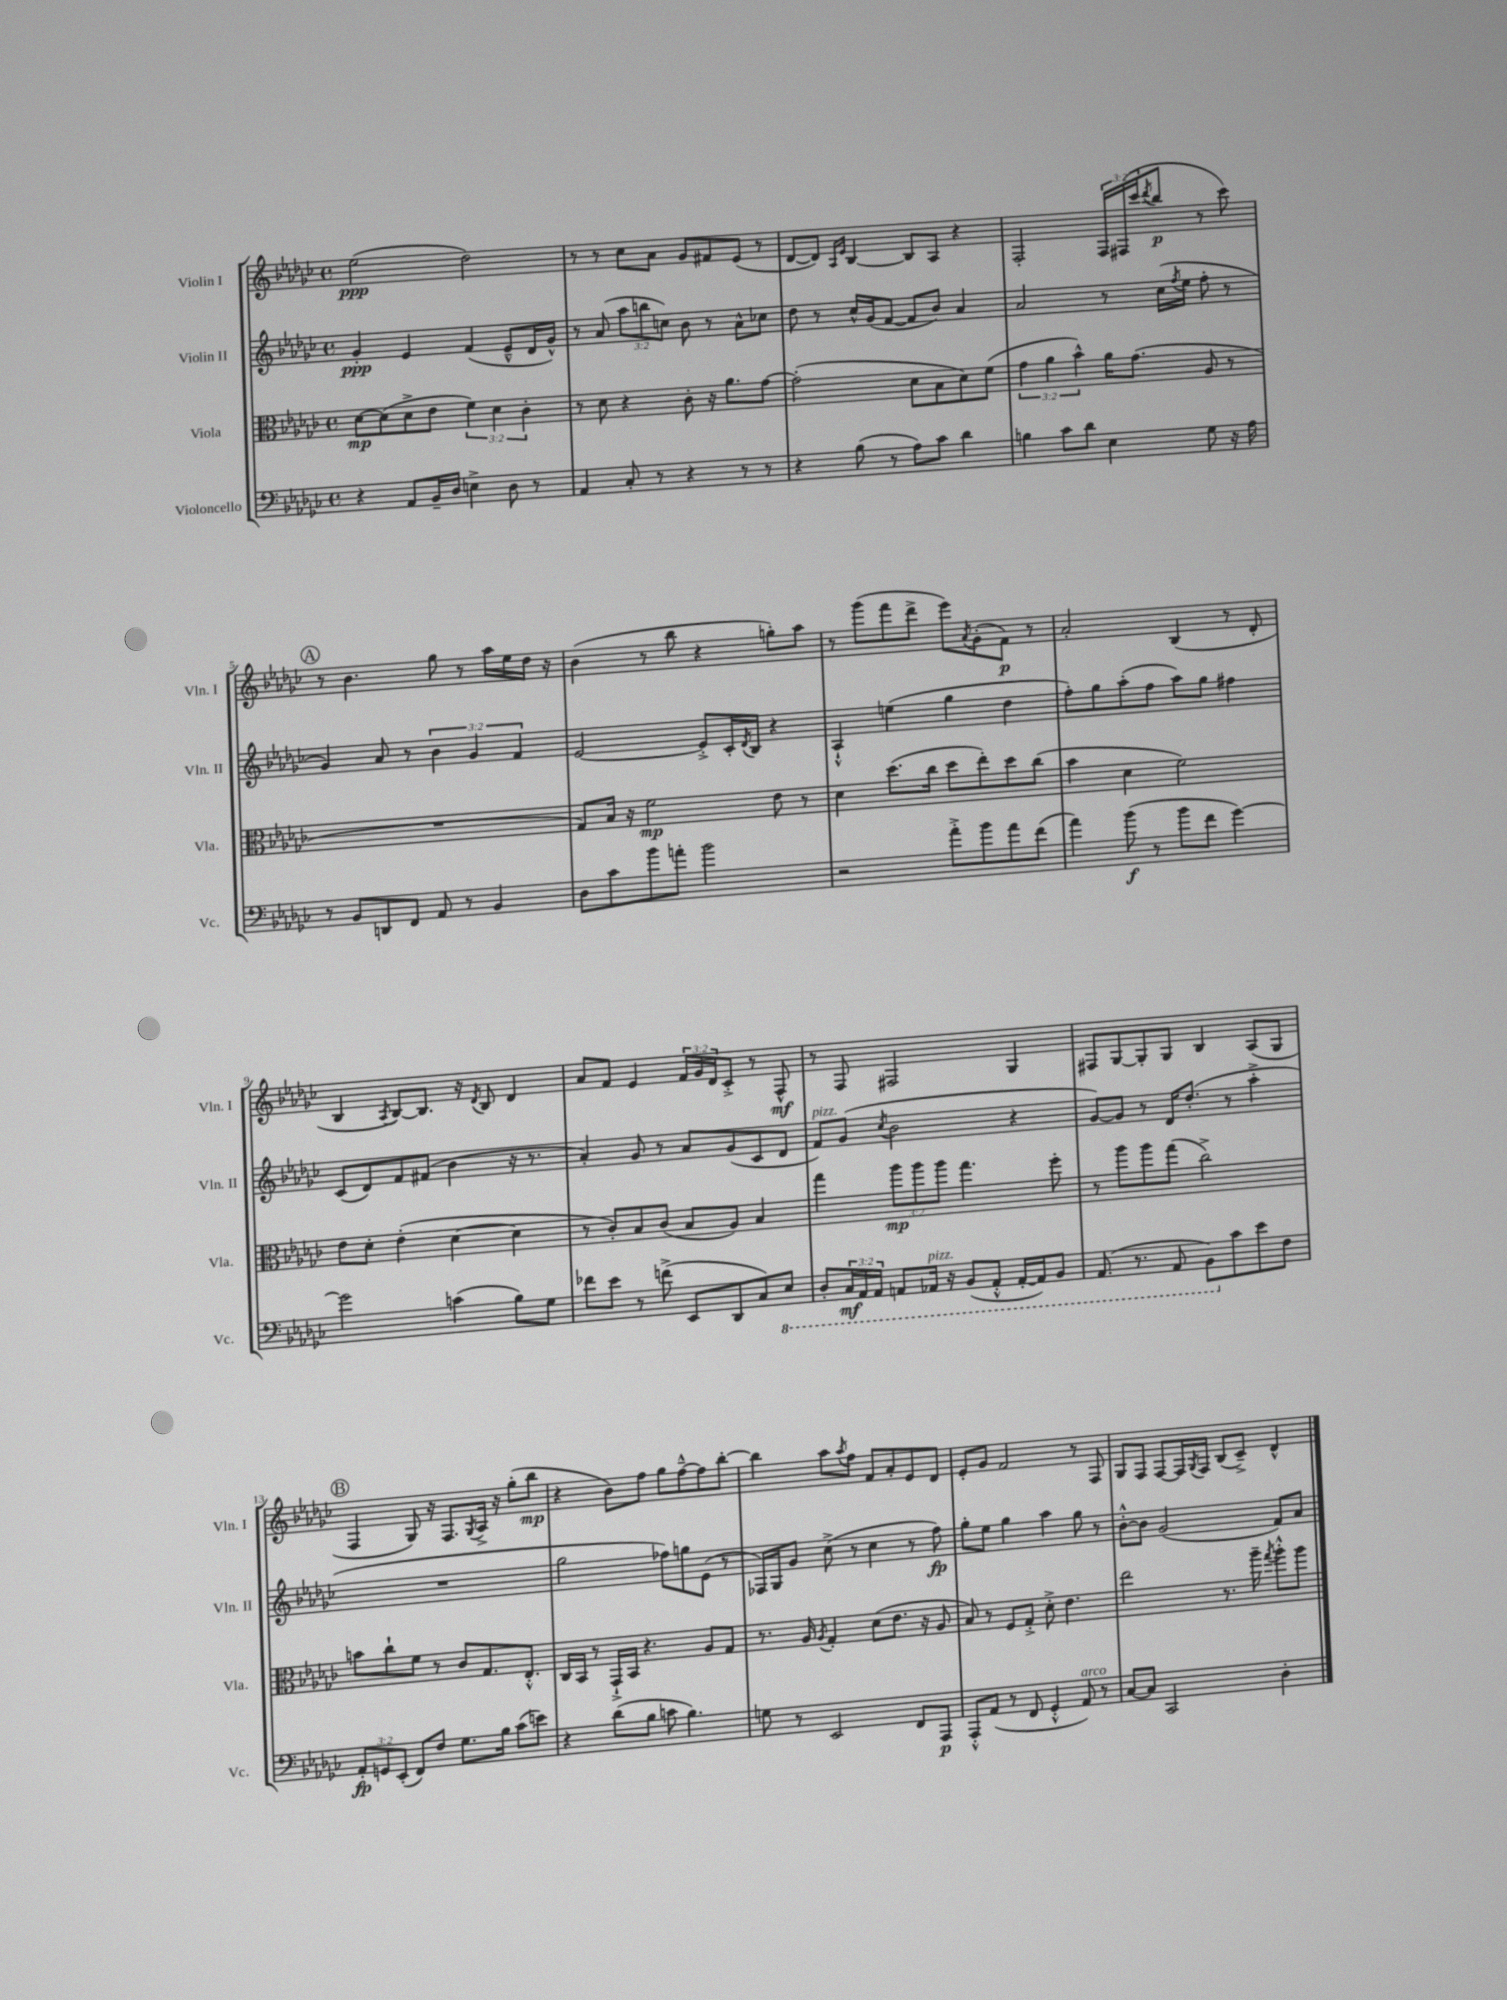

**kern	**dynam	**kern	**dynam	**kern	**dynam	**kern	**dynam
*part4	*part4	*part3	*part3	*part2	*part2	*part1	*part1
*staff4	*staff4	*staff3	*staff3	*staff2	*staff2	*staff1	*staff1
*I"Violoncello	*	*I"Viola	*	*I"Violin II	*	*I"Violin I	*
*I'Vc.	*	*I'Vla.	*	*I'Vln. II	*	*I'Vln. I	*
*clefF4	*	*clefC3	*	*clefG2	*	*clefG2	*
*k[b-e-a-d-g-c-]	*	*k[b-e-a-d-g-c-]	*	*k[b-e-a-d-g-c-]	*	*k[b-e-a-d-g-c-]	*
*M4/4	*	*M4/4	*	*M4/4	*	*M4/4	*
*met(c)	*	*met(c)	*	*met(c)	*	*met(c)	*
=1	=1	=1	=1	=1	=1	=1	=1
4r	.	[8d-\L	mp	4g-'/	ppp	(2ee-\	ppp
.	.	(8d-\]	.	.	.	.	.
8AA-/L	.	8d-^\	.	4e-/	.	.	.
16BB-~/L	.	8e-\J	.	.	.	.	.
16D-/JJ	.	.	.	.	.	.	.
4En^\	.	6f\)	.	(4f/	.	2dd-\)	.
.	.	6d-\	.	.	.	.	.
8D-\	.	.	.	8e-~^^/L	.	.	.
.	.	6c-'\	.	.	.	.	.
8r	.	.	.	16d-/L	.	.	.
.	.	.	.	16g-^^/JJ)	.	.	.
=2	=2	=2	=2	=2	=2	=2	=2
4AA-/	.	8r	.	8r	.	8r	.
.	.	8d-\	.	(8a-/	.	8r	.
8C-'/	.	4r	.	12aa-\L	.	8cc-\L	.
.	.	.	.	12bbn\	.	.	.
8r	.	.	.	.	.	8a-\J	.
.	.	.	.	12ccn\J)	.	.	.
4r	.	8c-'\	.	8b-\	.	8g-/L	.
.	.	16r	.	8r	.	8f#X/	.
.	.	8.a-\L	.	.	.	.	.
8r	.	.	.	8a-^^\L	.	(8e-/J	.
8r	.	[8g-\J	.	8cc-X\J	.	8r	.
=3	=3	=3	=3	=3	=3	=3	=3
4r	.	(2g-'\]	.	8dd-\	.	[8d-/L	.
.	.	.	.	8r	.	8d-/J])	.
.	.	.	.	.	.	16qqA-/LL	.
.	.	.	.	.	.	16qqe-/JJ	.
(8B-\	.	.	.	16cc-^^/LL	.	[4B-/	.
.	.	.	.	(16g-/J	.	.	.
8r	.	.	.	[8f/J	.	.	.
8A-\L)	.	8d-\L	.	8f/L]	.	8B-/L]	.
8c-\J	.	8B-\	.	8b-/J)	.	8A-/J	.
4d-\	.	8d-\)	.	4a-/	.	4r	.
.	.	(8f\J	.	.	.	.	.
=4	=4	=4	=4	=4	=4	=4	=4
4Bn\	.	6g-\	.	2a-/	.	2F'/	.
.	.	6a-\	.	.	.	.	.
8c-\L	.	.	.	.	.	.	.
.	.	6b-^^\)	.	.	.	.	.
8d-\J	.	.	.	.	.	.	.
4E-\	.	16a-\KL	.	8r	.	24F/LL	.
.	.	.	.	.	.	(24F#X/	.
.	.	(8.g-\J	.	.	.	.	.
.	.	.	.	.	.	24ccc-/J	.
.	.	.	.	.	.	8qddd-/	.
.	.	.	.	(16cc-\LL	.	8bb-/J	p
.	.	.	.	8qff/	.	.	.
.	.	.	.	16ee-\JJ	.	.	.
8G-\	.	8A-/	.	8ff'\	.	8r	.
16r	.	8r	.	8r	.	8ccc-\)	.
16A-\	.	.	.	.	.	.	.
!!LO:LB:g=z
!!LO:REH:place=s1:t=A
=5	=5	=5	=5	=5	=5	=5	=5
8r	.	1r	.	4g-/)	.	8r	.
8BB-/L	.	.	.	.	.	4.b-\	.
8DDn/	.	.	.	8a-/	.	.	.
8FF/J	.	.	.	8r	.	.	.
8AA-/	.	.	.	6b-\	.	8gg-\	.
8r	.	.	.	.	.	8r	.
.	.	.	.	6g-/	.	.	.
4BB-/	.	.	.	.	.	16aa-\LL	.
.	.	.	.	.	.	16ee-\	.
.	.	.	.	6f/	.	.	.
.	.	.	.	.	.	16dd-\JJ	.
.	.	.	.	.	.	16r	.
=6	=6	=6	=6	=6	=6	=6	=6
8D-\L	.	8G-/L)	.	[2e-/	.	(4b-\	.
8c-\	.	16B-/Jk	.	.	.	.	.
.	.	16r	.	.	.	.	.
8b-\	.	2f\	mp	.	.	8r	.
8an'\J	.	.	.	.	.	8bb-\	.
2b-\	.	.	.	8e-'^/L]	.	4r	.
.	.	.	.	16c-'/L	.	.	.
.	.	.	.	8qd-/	.	.	.
.	.	.	.	16B-/JJ	.	.	.
.	.	8e-\	.	4r	.	8ggn'\L)	.
.	.	8r	.	.	.	8aa-\J	.
=7	=7	=7	=7	=7	=7	=7	=7
2r	.	4d-\	.	4A-`^^/	.	8r	.
.	.	.	.	.	.	(8ggg-\L	.
.	.	(8.dd-\L	.	(4een\	.	8fff\	.
.	.	.	.	.	.	8ddd-^\J	.
.	.	16cc-\Jk	.	.	.	.	.
8a-'^\L	.	8dd-\L	.	4gg-\	.	8eee-\L)	.
.	.	.	.	.	.	8qa-/	.
8b-\	.	8ee-'\)	.	.	.	(8g-'\	.
8a-\	.	8dd-\	.	4dd-\	.	8f\J)	p
(8f\J	.	(8cc-\J	.	.	.	8r	.
=8	=8	=8	=8	=8	=8	=8	=8
4a-\)	.	4b-\	.	8ff'\L)	.	2a-'/	.
.	.	.	.	8gg-\	.	.	.
(8b-\	f	4d-\	.	(8aa-'\	.	.	.
8r	.	.	.	8ff\J	.	.	.
8b-\L	.	2f\)	.	8aa-\L)	.	(4B-/	.
8f\J	.	.	.	8gg-\J	.	.	.
[4g-\)	.	.	.	4ff#X\	.	8r	.
.	.	.	.	.	.	8d-'/	.
!!LO:LB:g=z
=9	=9	=9	=9	=9	=9	=9	=9
2g-\]	.	8e-\L	.	(8c-/L	.	4B-/	.
.	.	8d-'\J	.	8d-/)	.	.	.
.	.	.	.	.	.	8qA-/	.
.	.	(4e-'\	.	8f/	.	[8B-/L)	.
.	.	.	.	(8f#X/J	.	8.B-/J]	.
(4cn\	.	[4d-\	.	4b-\	.	.	.
.	.	.	.	.	.	16r	.
.	.	.	.	.	.	8qd-/	.
.	.	.	.	.	.	8B-/	.
8B-\L)	.	4d-\]	.	16r	.	4d-/	.
.	.	.	.	8.r	.	.	.
8G-\J	.	.	.	.	.	.	.
=10	=10	=10	=10	=10	=10	=10	=10
8f-X\L	.	8r	.	4a-'/)	.	8a-/L	.
8e-\J	.	8c-'/L)	.	.	.	8f/J	.
8r	.	8B-/	.	8g-/	.	4e-/	.
(8fn^\	.	(8c-/J	.	8r	.	.	.
8EE-/L	.	8B-/L	.	8a-/L	.	24f/LL	.
.	.	.	.	.	.	24g-/	.
.	.	.	.	.	.	24d-/J	.
8DD-/	.	8A-/J)	.	(8g-/	.	8c-'^/J	.
8C-/)	.	4B-/	.	8c-/	.	8r	.
*8ba	*	*	*	*	*	*	*
8EE-/J	.	.	.	8d-/J	.	8F^^/	mf
=11	=11	=11	=11	=11	=11	=11	=11
!	!	!	!	!LO:TX:a:i:t=pizz.	!	!	!
8DD-'/L	.	4gg-\	.	8f/L)	.	8r	.
24CC-/L	mf	.	.	(8g-/J	.	8F/	.
24AAA-/	.	.	.	.	.	.	.
24AAA-/JJ	.	.	.	.	.	.	.
.	.	.	.	8qcc-/	.	.	.
8AAAn/L	.	12aa-\L	mp	2b-\	.	2F#X/	.
.	.	12aa-\	.	.	.	.	.
!LO:TX:a:i:t=pizz.	!	!	!	!	!	!	!
16AAA-X/Jk	.	.	.	.	.	.	.
.	.	12aa-\J	.	.	.	.	.
16r	.	.	.	.	.	.	.
(8BBB-/L	.	4.gg-\	.	.	.	.	.
8AAA-'^^/J	.	.	.	.	.	.	.
[16AAA-'/LL	.	.	.	4r	.	4G-/	.
16AAA-/J])	.	.	.	.	.	.	.
8BBB-/J	.	8ff'\	.	.	.	.	.
=12	=12	=12	=12	=12	=12	=12	=12
(8.AAA-/	.	8r	.	[8g-/L)	.	8F#X/L	.
.	.	8aa-\L	.	8g-/J]	.	[8G-/	.
8.r	.	.	.	.	.	.	.
.	.	8aa-\	.	8r	.	8G-'/]	.
8AAA-/	.	(8gg-\J	.	16d-/KL	.	8G-/J	.
.	.	.	.	(8.dd-'/J	.	.	.
8BBB-\L)	.	2cc-^\)	.	.	.	4B-/	.
*X8ba	*	*	*	*	*	*	*
8c-\	.	.	.	8r	.	.	.
8e-\	.	.	.	4aa-'^\	.	(8A-/L	.
8F\J	.	.	.	.	.	8G-/J	.
!!LO:LB:g=z
!!LO:REH:place=s1:t=B
=13	=13	=13	=13	=13	=13	=13	=13
12AA-'/L	fp	8bn\L	.	1r	.	4F/	.
12GGn/	.	.	.	.	.	.	.
.	.	8cc-`\	.	.	.	.	.
(12EE-'/J	.	.	.	.	.	.	.
8FF/L)	.	8f\J	.	.	.	8G-/)	.
8F/J	.	8r	.	.	.	16r	.
.	.	.	.	.	.	8.F/L	.
8.G-\L	.	8c-/L	.	.	.	.	.
.	.	.	.	.	.	8qG-/	.
.	.	8.G-/	.	.	.	16A-^/Jk	.
16B-\Jk	.	.	.	.	.	16r	.
(8c-\L	.	.	.	.	.	(8gg-'\L	.
.	.	8.E-'^^/J	.	.	.	.	.
8en\J)	.	.	.	.	.	8bb-\J	mp
=14	=14	=14	=14	=14	=14	=14	=14
4r	.	16C-/LL	.	2gg-\	.	4r	.
.	.	16BB-/JJ	.	.	.	.	.
.	.	8r	.	.	.	.	.
(8d-\L	.	16GG-`^/LL	.	.	.	8b-\L)	.
.	.	16BB-/JJ	.	.	.	.	.
8B-\J	.	4.r	.	.	.	8ff\J	.
8cn\	.	.	.	8ff-X\L)	.	8gg-\L	.
4.B-\)	.	.	.	8ggn\	.	[8ff~^^\	.
.	.	8A-/L	.	(8e-\J	.	8ff\]	.
.	.	8G-/J	.	8r	.	[8bb-'\J	.
=15	=15	=15	=15	=15	=15	=15	=15
8Gn\	.	8.r	.	16F-X/LL)	.	4bb-\]	.
.	.	.	.	16G-/J	.	.	.
8r	.	.	.	8g-/J	.	.	.
.	.	16A-/	.	.	.	.	.
.	.	8qA-/	.	.	.	.	.
2EE-/	.	4G-'/	.	(8cc-^\	.	8aa-\L	.
.	.	.	.	.	.	8qaa-/	.
.	.	.	.	8r	.	8ff\J	.
.	.	(8d-\L	.	4cc-\	.	8f/L	.
.	.	8.e-\J	.	.	.	8a-'/	.
8FF/L	.	.	.	8r	.	8e-/	.
.	.	16r	.	.	.	.	.
8AAA-/J	p	8A-/	.	8ff\)	fp	8d-/J	.
=16	=16	=16	=16	=16	=16	=16	=16
8AAA-'^^/L	.	8B-/)	.	8gg-'\L	.	8e-'/L	.
(8AA-/J	.	8r	.	8ee-\J	.	8g-/J	.
8r	.	8F/L	.	4gg-\	.	2f/	.
8FF/	.	8G-'^/J	.	.	.	.	.
4GG-'^^/	.	8d-'^\	.	4aa-\	.	.	.
.	.	4.e-\	.	.	.	.	.
!LO:TX:a:i:t=arco	!	!	!	!	!	!	!
8AA-/)	.	.	.	8gg-\	.	8r	.
8r	.	.	.	8r	.	8F/	.
=17	=17	=17	=17	=17	=17	=17	=17
[8C-/L	.	2ee-\	.	[8b-'^^\L	.	8G-/L	.
8C-/J]	.	.	.	8b-\J]	.	8F/J	.
2CC-/	.	.	.	(2g-/	.	[8F/L	.
.	.	.	.	.	.	16F/L]	.
.	.	.	.	.	.	8qG-/	.
.	.	.	.	.	.	16F/JJ	.
.	.	8.r	.	.	.	(8B-/L	.
.	.	.	.	.	.	8c-~^/J)	.
.	.	16aa-~\	.	.	.	.	.
.	.	8qgg-/	.	.	.	.	.
4D-'\	.	8aa-'^^\L	.	8f/L)	.	4d-^^/	.
.	.	8aa-\J	.	8a-/J	.	.	.
==	==	==	==	==	==	==	==
*-	*-	*-	*-	*-	*-	*-	*-
